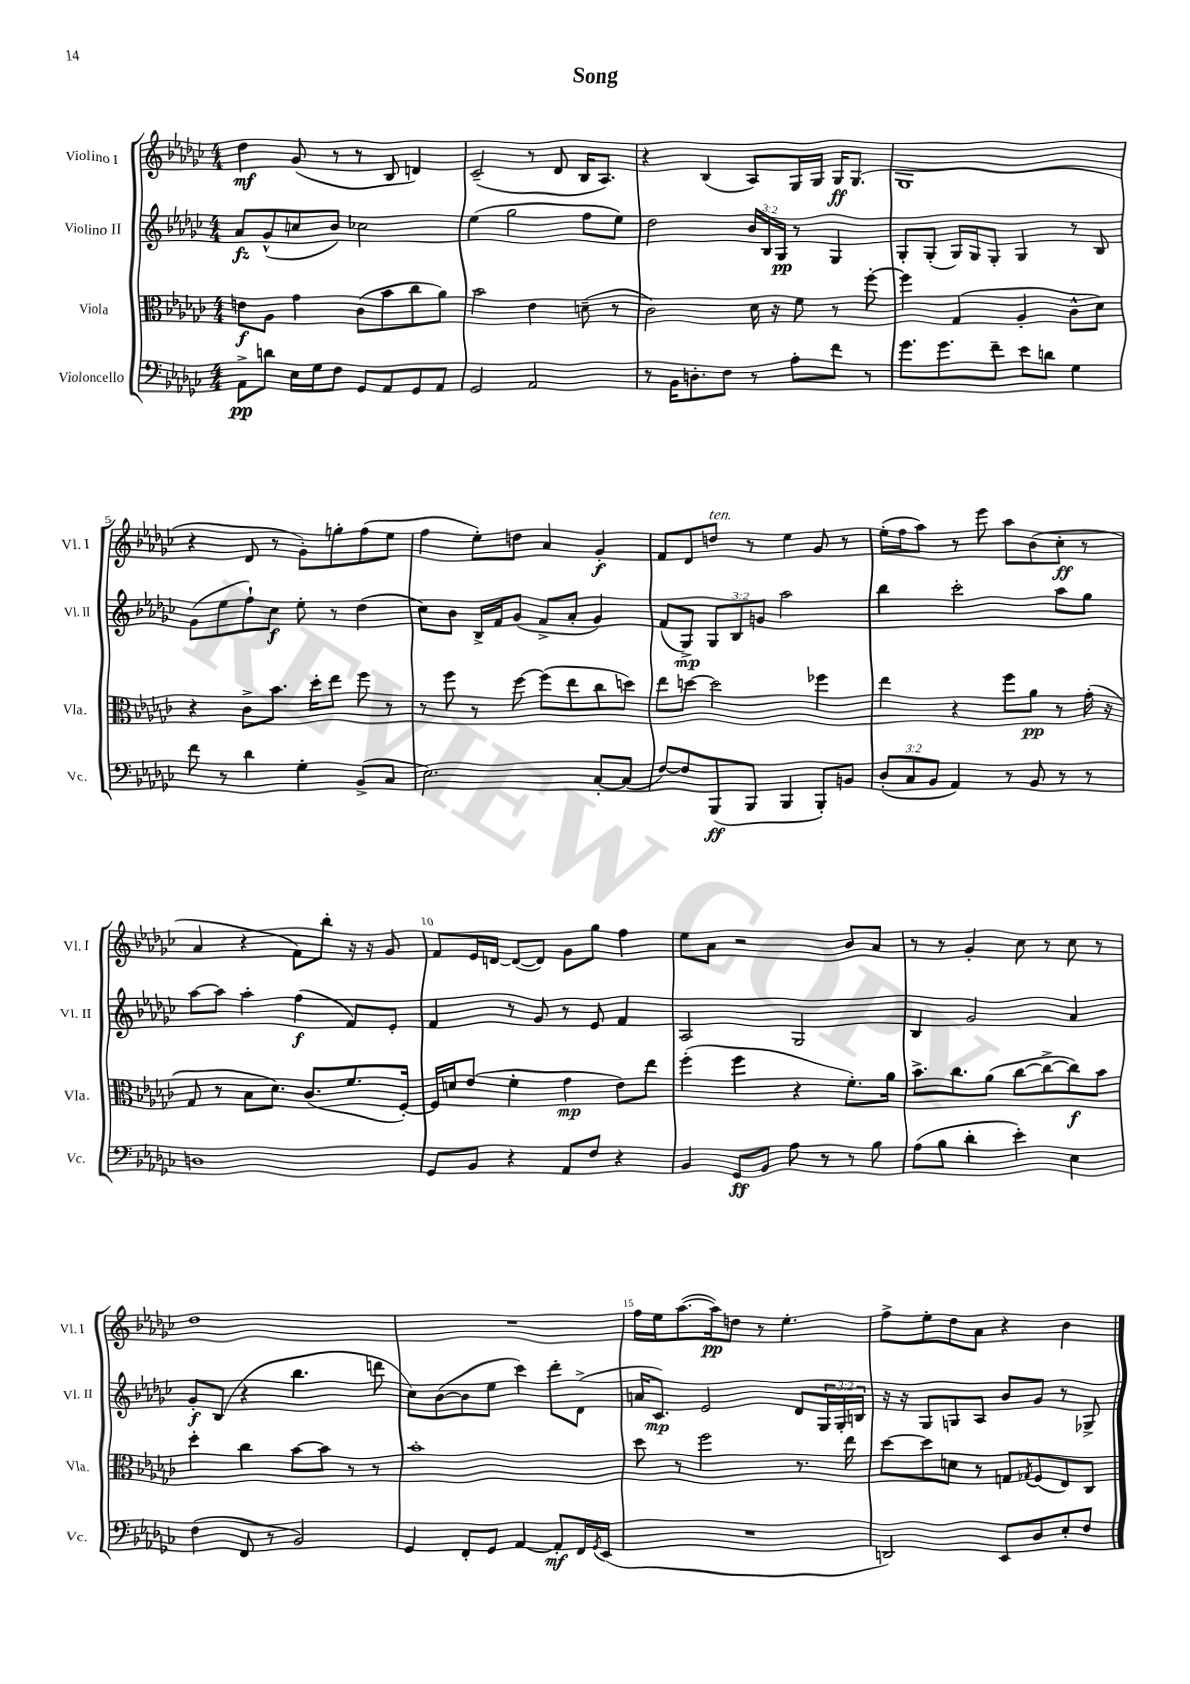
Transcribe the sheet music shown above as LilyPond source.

\header { title = "Song" }
<<
\new StaffGroup <<
\new Staff = "s0" \with { instrumentName = "Violino I" shortInstrumentName = "Vl. I" } {
    \clef treble \key ges \major \numericTimeSignature \time 4/4
    des''4\mf ges'8( r8 r8 bes8 d'4) |
    ces'2--( r8 des'8 bes16 aes8.) |
    r4 bes4( aes8) ges16 ges16 ges16\ff ges8.( |
    ges1 |
    r4 des'8 r8 ges'8-.) g''8-. f''8( ees''8 |
    f''4 ees''8-.) d''8 aes'4 ges'4-.\f |
    f'8 des'8 d''8^\markup { \italic "ten." } r8 ees''4 ges'8 r8 |
    ees''16-.( f''16 aes''8) r8 ees'''8 aes''8 bes'8( ces''8-.\ff r8 |
    aes'4 r4 f'8) bes''8-. r16 r16 ges'8 |
    f'8 ees'16 d'16~ d'8~( d'8) ges'8 ges''8 f''4 |
    ees''8 aes'8 r2 bes'8 aes'8 |
    r8 r8 ges'4-. ces''8 r8 ces''8 r8 |
    des''1 |
    R1 |
    f''16 ees''16 aes''8.~( aes''16\pp) d''8 r8 ees''4.-. |
    f''8-> ees''8-. des''8 aes'8 r4 bes'4 \bar "|." |
}
\new Staff = "s1" \with { instrumentName = "Violino II" shortInstrumentName = "Vl. II" } {
    \clef treble \key ges \major \numericTimeSignature \time 4/4 \override Staff.TupletNumber.text = #tuplet-number::calc-fraction-text
    aes'8\fz ges'8-^( c''8 bes'8) ces''2 |
    ees''4( ges''2 f''8 ees''8) |
    des''2 \tuplet 3/2 { bes'16 bes16 ges16\pp } r8 ges4 |
    ges8-. ges8-.( ges16) ges16 ges8-. ges4 r8 bes8 |
    ges'8( ees''8 f''8-!) ces''8\f ees''8-. r8 des''4( |
    ces''8) bes'8 bes16-> f'16 ges'8( f'8-> aes'8-. ges'4) |
    f'8( ges8->\mp) \tuplet 3/2 { ges8 bes8 g'8 } aes''2 |
    bes''4 ces'''2-. aes''8 ges''8 |
    aes''8~ aes''8 aes''4-. f''4\f( f'8) ees'8-. |
    f'4 r8 ges'8 r8 ees'8 f'4 |
    aes2 ges2 |
    bes4 ges'2 aes'4 |
    ges'8-.\f bes8( r4 bes''4. d'''8 |
    ces''8) bes'8~( bes'8 ees''8 ces'''4) des'''8-. des'8->( |
    a'16 ces'8.\mp) ees'2 des'8 \tuplet 3/2 { ges16 ges16-. b16 } |
    r16 r16 ges8 g8 aes8 bes'8 ges'8 r8 ges8-> \bar "|." |
}
\new Staff = "s2" \with { instrumentName = "Viola" shortInstrumentName = "Vla." } {
    \clef alto \key ges \major \numericTimeSignature \time 4/4
    e'8\f aes8 ges'4 ces'8( bes'8 ces''8 aes'8) |
    bes'2 ees'4 d'8--( r8 |
    ces'2) des'16 r16 f'8 r8 f''8~-. |
    f''4 ges4( aes4-. ces'8-^ des'8) |
    r4 ces'8-> bes'8. des''16-. ees''8 f''8 r8 |
    r8 f''8 r8 f''8~ f''8( ees''8 ces''8 d''8) |
    ees''8 d''8~ d''2 fes''4 |
    ees''4 r4 f''8 aes'8\pp r8 ges'16-.( r16 |
    ges8 r8 bes8 des'8.) ces'8.( f'8. f16~-.) |
    f16 d'16 ees'8( f'4-. ges'4\mp ees'8) ees''8 |
    f''4-.( f''4 r4 f'8.-.) aes'16 |
    bes'8.-> ces''8. aes'8( ces''8~ ces''8~-> ces''8\f) bes'8 |
    des''4-. ces''4 bes'8~ bes'8 r8 r8 |
    bes'1-. |
    des''8 r8 f''2 r8. ees''16 |
    des''8~ des''8 d'8 r8 g8 \acciaccatura { ges8 } f8( ees8) ces8 \bar "|." |
}
\new Staff = "s3" \with { instrumentName = "Violoncello" shortInstrumentName = "Vc." } {
    \clef bass \key ges \major \numericTimeSignature \time 4/4 \override Staff.TupletNumber.text = #tuplet-number::calc-fraction-text
    aes,8->\pp d'8 ees16 ges16 f8 ges,8 aes,8 ges,8 aes,8 |
    ges,2 aes,2 |
    r8 bes,16 d8.-. f8 r8 aes8-. f'8 r8 |
    ges'8. ges'8. f'8-- ees'8 d'8 ges4 |
    f'8 r8 des'4 ges4-. bes,8->( ces8 |
    ees2.) ces8~-. ces8( |
    f8~) f8 bes,,8\ff( bes,,8 bes,,4 bes,,8-.) b,8 |
    \tuplet 3/2 { des8-.( ces8 bes,8 } aes,4) r8 bes,8 r8 r8 |
    d1 |
    ges,8 bes,8 r4 aes,8 f8 r4 |
    bes,4 ges,8\ff bes,8 aes8 r8 r8 bes8 |
    aes8( bes8 des'4-. ees'4-.) ees4 |
    f4( f,8 r8 bes,2) |
    ges,4 f,8-. ges,8 aes,4~ aes,8-.\mf f,16 \acciaccatura { ges,8 } ees,16( |
    R1 |
    d,2) ees,8 des8 ees8-. f8 \bar "|." |
}
>>
>>
\layout { \context { \Score \override BarNumber.break-visibility = ##(#f #t #t) barNumberVisibility = #(every-nth-bar-number-visible 5) } }
